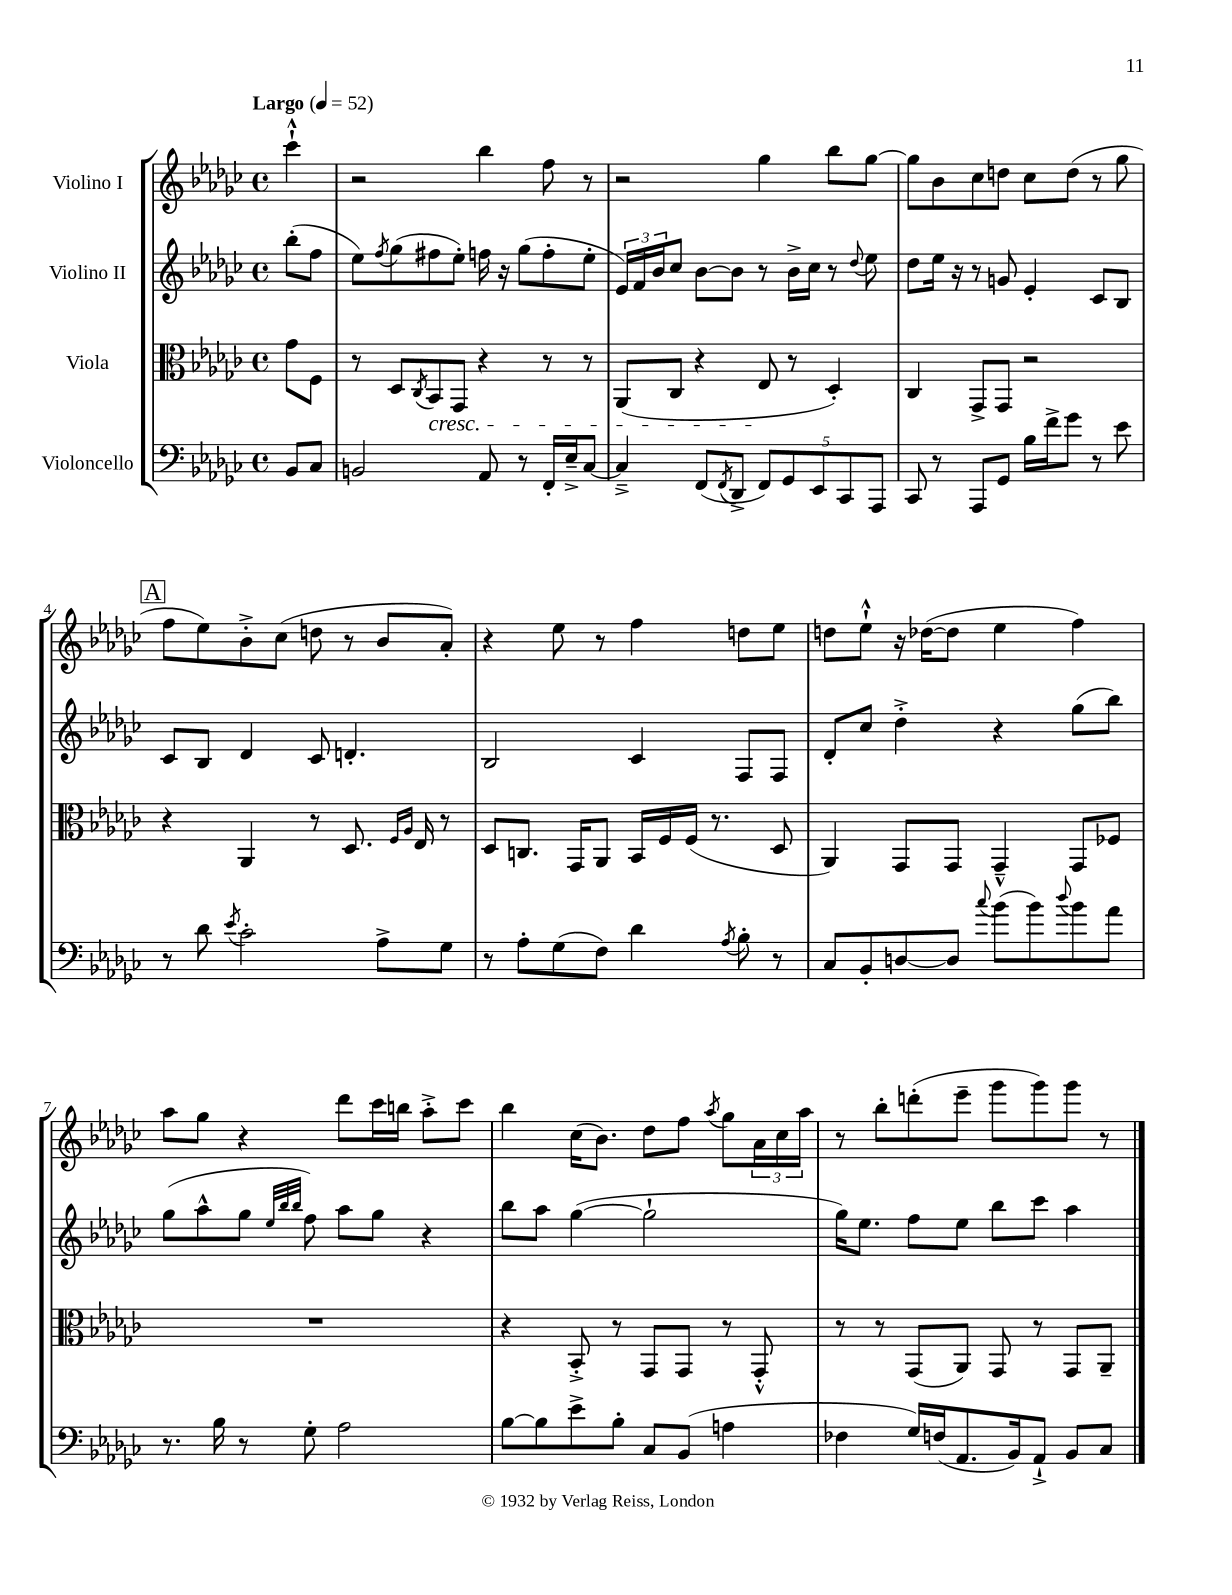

**kern	**kern	**kern	**kern
*part4	*part3	*part2	*part1
*staff4	*staff3	*staff2	*staff1
*I"Violoncello	*I"Viola	*I"Violino II	*I"Violino I
*clefF4	*clefC3	*clefG2	*clefG2
*k[b-e-a-d-g-c-]	*k[b-e-a-d-g-c-]	*k[b-e-a-d-g-c-]	*k[b-e-a-d-g-c-]
*M4/4	*M4/4	*M4/4	*M4/4
*met(c)	*met(c)	*met(c)	*met(c)
*MM52	*MM52	*MM52	*MM52
=	=	=	=
!	!	!	!LO:TX:a:B:t=Largo
8BB-/L	8g-\L	(8bb-'\L	4ccc-`^^\
8C-/J	8F\J	8ff\J	.
=1	=1	=1	=1
2BBn/	8r	8ee-\L)	2r
.	.	8qff/	.
.	8D-/L	(8gg-\	.
.	8qC-/	.	.
!	!LO:TX:b:i:t=cresc.	!	!
.	8BB-/	8ff#X\	.
.	8GG-/J	8ee-'\J)	.
8AA-/	4r	16ffn\	4bb-\
.	.	16r	.
8r	.	(8gg-\L	.
16FF'/LL	8r	8ff'\	8ff\
16E-~^/J	.	.	.
[8C-/J	8r	8ee-'\J	8r
=2	=2	=2	=2
4C-~^/]	(8AA-/L	24e-/LL)	2r
.	.	24f/	.
.	.	24b-/J	.
.	8C-/J	8cc-/J	.
(8FF/L	4r	[8b-\L	.
8qFF/	.	.	.
8DD-^/J	.	8b-\J]	.
10FF/L)	8E-/	8r	4gg-\
10GG-/	.	.	.
.	8r	16b-^\LL	.
.	.	16cc-\JJ	.
10EE-/	.	.	.
.	4D-'/)	8r	8bb-\L
10CC-/	.	.	.
.	.	8qqdd-/	.
.	.	8ee-\	[8gg-\J
10AAA-/J	.	.	.
=3	=3	=3	=3
8CC-/	4C-/	8dd-\L	8gg-\L]
8r	.	16ee-\Jk	8b-\
.	.	16r	.
8AAA-/L	8GG-^/L	8r	8cc-\
8GG-/J	8GG-/J	8gn/	8ddn\J
16B-\LL	2r	4e-'/	8cc-\L
16f^\J	.	.	.
8g-\J	.	.	(8dd\J
8r	.	8c-/L	8r
8e-\	.	8B-/J	8gg-\
!!LO:LB:g=z
!!LO:REH:place=s1:t=A
=4	=4	=4	=4
8r	4r	8c-/L	8ff\L
8d-\	.	8B-/J	8ee-\)
8qe-/	.	.	.
2c-'\	4AA-/	4d-/	8b-'^\
.	.	.	(8cc-\J
.	8r	8c-/	8ddn\
.	8.D-/	4.dn'/	8r
8A-^\L	.	.	8b-/L
.	16qqF/LL	.	.
.	16qqA-/JJ	.	.
.	16E-/	.	.
8G-\J	8r	.	8a-'/J)
=5	=5	=5	=5
8r	8D-/L	2B-/	4r
8A-'\L	8.Cn/J	.	.
(8G-\	.	.	8ee-\
.	16GG-/KL	.	.
8F\J)	8AA-/J	.	8r
4d-\	16BB-/LL	4c-/	4ff\
.	16F/	.	.
.	(16F/JJ	.	.
.	8.r	.	.
8qA-/	.	.	.
8B-'\	.	8F/L	8ddn\L
8r	8D-/	8F/J	8ee-\J
=6	=6	=6	=6
8C-/L	4AA-/)	8d-'/L	8ddn\L
8BB-'/	.	8cc-/J	8ee-`^^\J
[8Dn/	8GG-/L	4dd-'^\	16r
.	.	.	([16dd-X\KL
8D/J]	8GG-/J	.	8dd-\J]
8qqcc-/	.	.	.
(8b-\L	4GG-~^^/	4r	4ee-\
8b-\)	.	.	.
8qqdd-/	.	.	.
8b-\	8GG-/L	(8gg-\L	4ff\)
8a-\J	8F-X/J	8bb-\J)	.
!!LO:LB:g=z
=7	=7	=7	=7
8.r	1r	(8gg-\L	8aa-\L
.	.	8aa-^^\	8gg-\J
16B-\	.	.	.
8r	.	8gg-\J	4r
.	.	32qqee-/LLL	.
.	.	32qqbb-/	.
.	.	32qqbb-/JJJ	.
8G-'\	.	8ff\)	.
2A-\	.	8aa-\L	8ddd-\L
.	.	8gg-\J	16ccc-\L
.	.	.	16bbn\JJ
.	.	4r	8aa-'^\L
.	.	.	8ccc-\J
=8	=8	=8	=8
[8B-\L	4r	8bb-\L	4bb-\
8B-\]	.	8aa-\J	.
8e-^\	8BB-'^/	([4gg-\	(16cc-\KL
.	.	.	8.b-\J)
8B-'\J	8r	.	.
8C-/L	8GG-/L	2gg-`\]	8dd-\L
(8BB-/J	8GG-/J	.	8ff\J
.	.	.	8qaa-/
4An\	8r	.	8gg-\L
.	8GG-'^^/	.	24a-\L
.	.	.	24cc-\
.	.	.	24aa-\JJ
=9	=9	=9	=9
4F-X\	8r	16gg-\KL)	8r
.	.	8.ee-\J	.
.	8r	.	8bb-'\L
16G-/LL)	(8GG-/L	8ff\L	(8dddn'\
(16Fn/J	.	.	.
8.AA-/	8AA-/J)	8ee-\J	8eee-~\J
.	8GG-/	8bb-\L	8ggg-\L
16BB-/k)	.	.	.
8AA-`^/J	8r	8ccc-\J	8ggg-\)
8BB-/L	8GG-/L	4aa-\	8ggg-\J
8C-/J	8AA-~/J	.	8r
==	==	==	==
*-	*-	*-	*-
